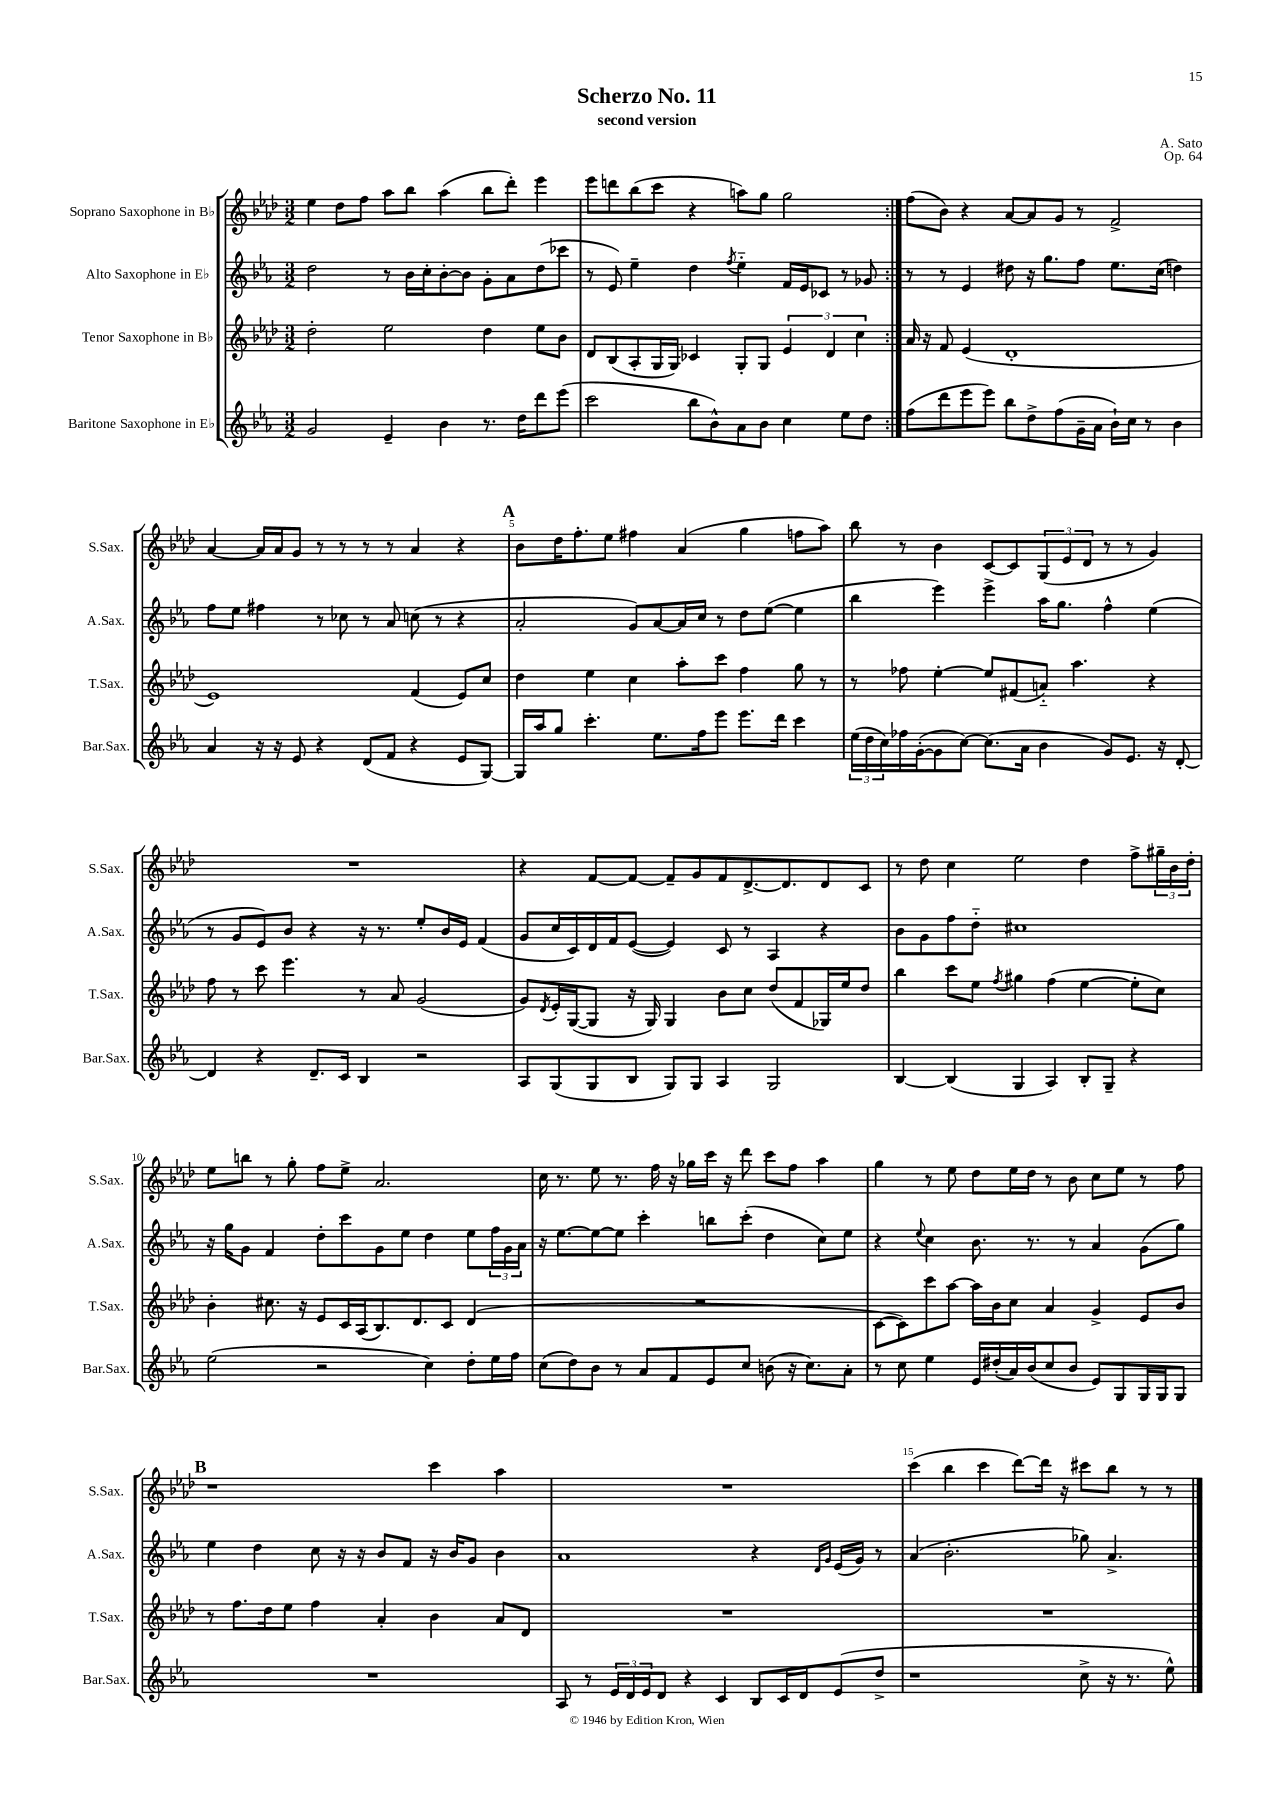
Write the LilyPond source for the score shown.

\header { title = "Scherzo No. 11" composer = "A. Sato" subtitle = "second version" opus = "Op. 64" }
<<
\new StaffGroup <<
\new Staff = "s0" \with { instrumentName = "Soprano Saxophone in Bb" shortInstrumentName = "S.Sax." } {
    \clef treble \key aes \major \numericTimeSignature \time 3/2
    \repeat volta 2 { ees''4 des''8 f''8 aes''8 bes''8 aes''4( bes''8 des'''8-.) ees'''4 |
    ees'''8 d'''8 bes''8( c'''8 r4 a''8) g''8 g''2 | }
    f''8( bes'8) r4 aes'8~ aes'8 g'8 r8 f'2-> |
    aes'4~ aes'16 aes'16 g'8 r8 r8 r8 r8 aes'4 r4 |
    \mark \markup { \bold "A" } bes'8 des''16 f''8.-. ees''8 fis''4 aes'4( g''4 f''8 aes''8) |
    bes''8 r8 bes'4 c'8~ c'8 \tuplet 3/2 { g8( ees'8 des'8 } r8 r8 g'4) |
    R1. |
    r4 f'8~ f'8~ f'8-- g'8 f'8 des'8.~-> des'8. des'8 c'8 |
    r8 des''8 c''4 ees''2 des''4 f''8-> \tuplet 3/2 { gis''16-- bes'16 des''16-. } |
    ees''8 b''8 r8 g''8-. f''8 ees''8-> aes'2. |
    c''16 r8. ees''8 r8. f''16 r16 ges''16 c'''16 r16 des'''8 c'''8 f''8 aes''4 |
    g''4 r8 ees''8 des''8 ees''16 des''16 r8 bes'8 c''8 ees''8 r8 f''8 |
    \mark \markup { \bold "B" } r1 c'''4 aes''4 |
    R1. |
    c'''4( bes''4 c'''4 des'''8~) des'''16 r16 cis'''8 bes''8 r8 r8 \bar "|." |
}
\new Staff = "s1" \with { instrumentName = "Alto Saxophone in Eb" shortInstrumentName = "A.Sax." } {
    \clef treble \key ees \major \numericTimeSignature \time 3/2
    \repeat volta 2 { d''2 r8 bes'16 c''16-. bes'8~-. bes'8 g'8-. aes'8 d''8( ces'''8 |
    r8 ees'8) ees''4-- d''4 \acciaccatura { f''8 } ees''4-_ f'16 ees'16 ces'8 r8 ges'8 | }
    r8 r8 ees'4 dis''8 r16 g''8. f''8 ees''8. c''16( d''4) |
    f''8 ees''8 fis''4 r8 ces''8 r8 aes'8 c''8( r8 r4 |
    \mark \markup { \bold "A" } aes'2-. g'8) aes'8~ aes'16 c''16 r8 d''8 ees''8~( ees''4 |
    bes''4 ees'''4) ees'''4-> aes''16 g''8. f''4-^ ees''4( |
    r8 g'8 ees'8) bes'8 r4 r16 r8. ees''8-. bes'16 ees'16 f'4( |
    g'8 c''16 c'16) d'16 f'16 ees'8~( ees'4) c'8 r8 aes4 r4 |
    bes'8 g'8 f''8 d''8-_ cis''1 |
    r16 g''16 g'8 f'4 d''8-. c'''8 g'8 ees''8 d''4 ees''8 \tuplet 3/2 { f''16 g'16 aes'16 } |
    r16 ees''8.~ ees''8~ ees''8 c'''4-. b''8 c'''8-.( d''4 c''8) ees''8 |
    r4 \appoggiatura { ees''8 } c''4 bes'8. r8. r8 aes'4 g'8( g''8) |
    \mark \markup { \bold "B" } ees''4 d''4 c''8 r16 r16 bes'8 f'8 r16 bes'16 g'8 bes'4 |
    aes'1 r4 \grace { d'16 g'16 } ees'16( g'16) r8 |
    aes'4( bes'2.-. ges''8) aes'4.-> \bar "|." |
}
\new Staff = "s2" \with { instrumentName = "Tenor Saxophone in Bb" shortInstrumentName = "T.Sax." } {
    \clef treble \key aes \major \numericTimeSignature \time 3/2
    \repeat volta 2 { des''2-. ees''2 des''4 ees''8 bes'8 |
    des'8 bes8( aes8-. g16 g16) ces'4 g8-. g8 \tuplet 3/2 { ees'4 des'4 c''4 } | }
    aes'16 r16 f'8 ees'4( des'1-. |
    ees'1) f'4( ees'8) c''8 |
    \mark \markup { \bold "A" } des''4 ees''4 c''4 aes''8-. c'''8 f''4 g''8 r8 |
    r8 fes''8 ees''4~-. ees''8 fis'8( a'8-_) aes''4. r4 |
    f''8 r8 c'''8 ees'''4. r8 aes'8 g'2( |
    g'8) \acciaccatura { des'8 } ees'16-. g16~( g8 r16 g16) g4 bes'8 c''8 des''8( f'8 ges16) ees''16 des''8 |
    bes''4 c'''8 ees''8 \acciaccatura { f''8 } gis''4 f''4( ees''4~ ees''8-. c''8) |
    bes'4-. cis''8. r16 ees'8 c'16 aes16( bes8.) des'8. c'8 des'4( |
    R1. |
    c'8~ c'8) c'''8 aes''8~ aes''16 bes'16 c''8 aes'4 g'4-> ees'8 bes'8 |
    \mark \markup { \bold "B" } r8 f''8. des''16 ees''8 f''4 aes'4-. bes'4 aes'8 des'8 |
    R1. |
    R1. \bar "|." |
}
\new Staff = "s3" \with { instrumentName = "Baritone Saxophone in Eb" shortInstrumentName = "Bar.Sax." } {
    \clef treble \key ees \major \numericTimeSignature \time 3/2
    \repeat volta 2 { g'2 ees'4-- bes'4 r8. d''16 d'''8 ees'''8( |
    c'''2 bes''8 bes'8-^) aes'8 bes'8 c''4 ees''8 d''8 | }
    f''8( d'''8 ees'''8 ees'''8) bes''8 d''8-> f''8( g'16-- aes'16 bes'16-!) c''16 r8 bes'4 |
    aes'4 r16 r16 ees'8 r4 d'8( f'8 r4 ees'8 g8~) |
    \mark \markup { \bold "A" } g16 aes''16 g''8 c'''4.-. ees''8. f''16 ees'''8 ees'''8. d'''16 c'''4 |
    \tuplet 3/2 { ees''16( d''16 c''16) } fes''16 g'16~-.( g'8 c''8~) c''8.( aes'16 bes'4 g'8) ees'8. r16 d'8~-. |
    d'4 r4 d'8.-- c'16 bes4 r2 |
    aes8 g8( g8 bes8 g8) g8 aes4 g2 |
    bes4~ bes4( g4 aes4) bes8-. g8-- r4 |
    ees''2( r2 c''4) d''8-. ees''16 f''16 |
    c''8( d''8) bes'8 r8 aes'8 f'8 ees'8 c''8 b'8( r16 c''8.) aes'8-. |
    r8 c''8 ees''4 ees'16 dis''16-.( aes'16) bes'16( c''8 bes'8 ees'8) g8 g16 g16 g8 |
    \mark \markup { \bold "B" } R1. |
    aes8 r8 \tuplet 3/2 { ees'16 d'16 ees'16 } d'8 r4 c'4 bes8 c'16 d'16 ees'8( d''8-> |
    r1 c''8-> r16 r8. ees''8-^) \bar "|." |
}
>>
>>
\layout { \context { \Score \override BarNumber.break-visibility = ##(#f #t #t) barNumberVisibility = #(every-nth-bar-number-visible 5) } }
